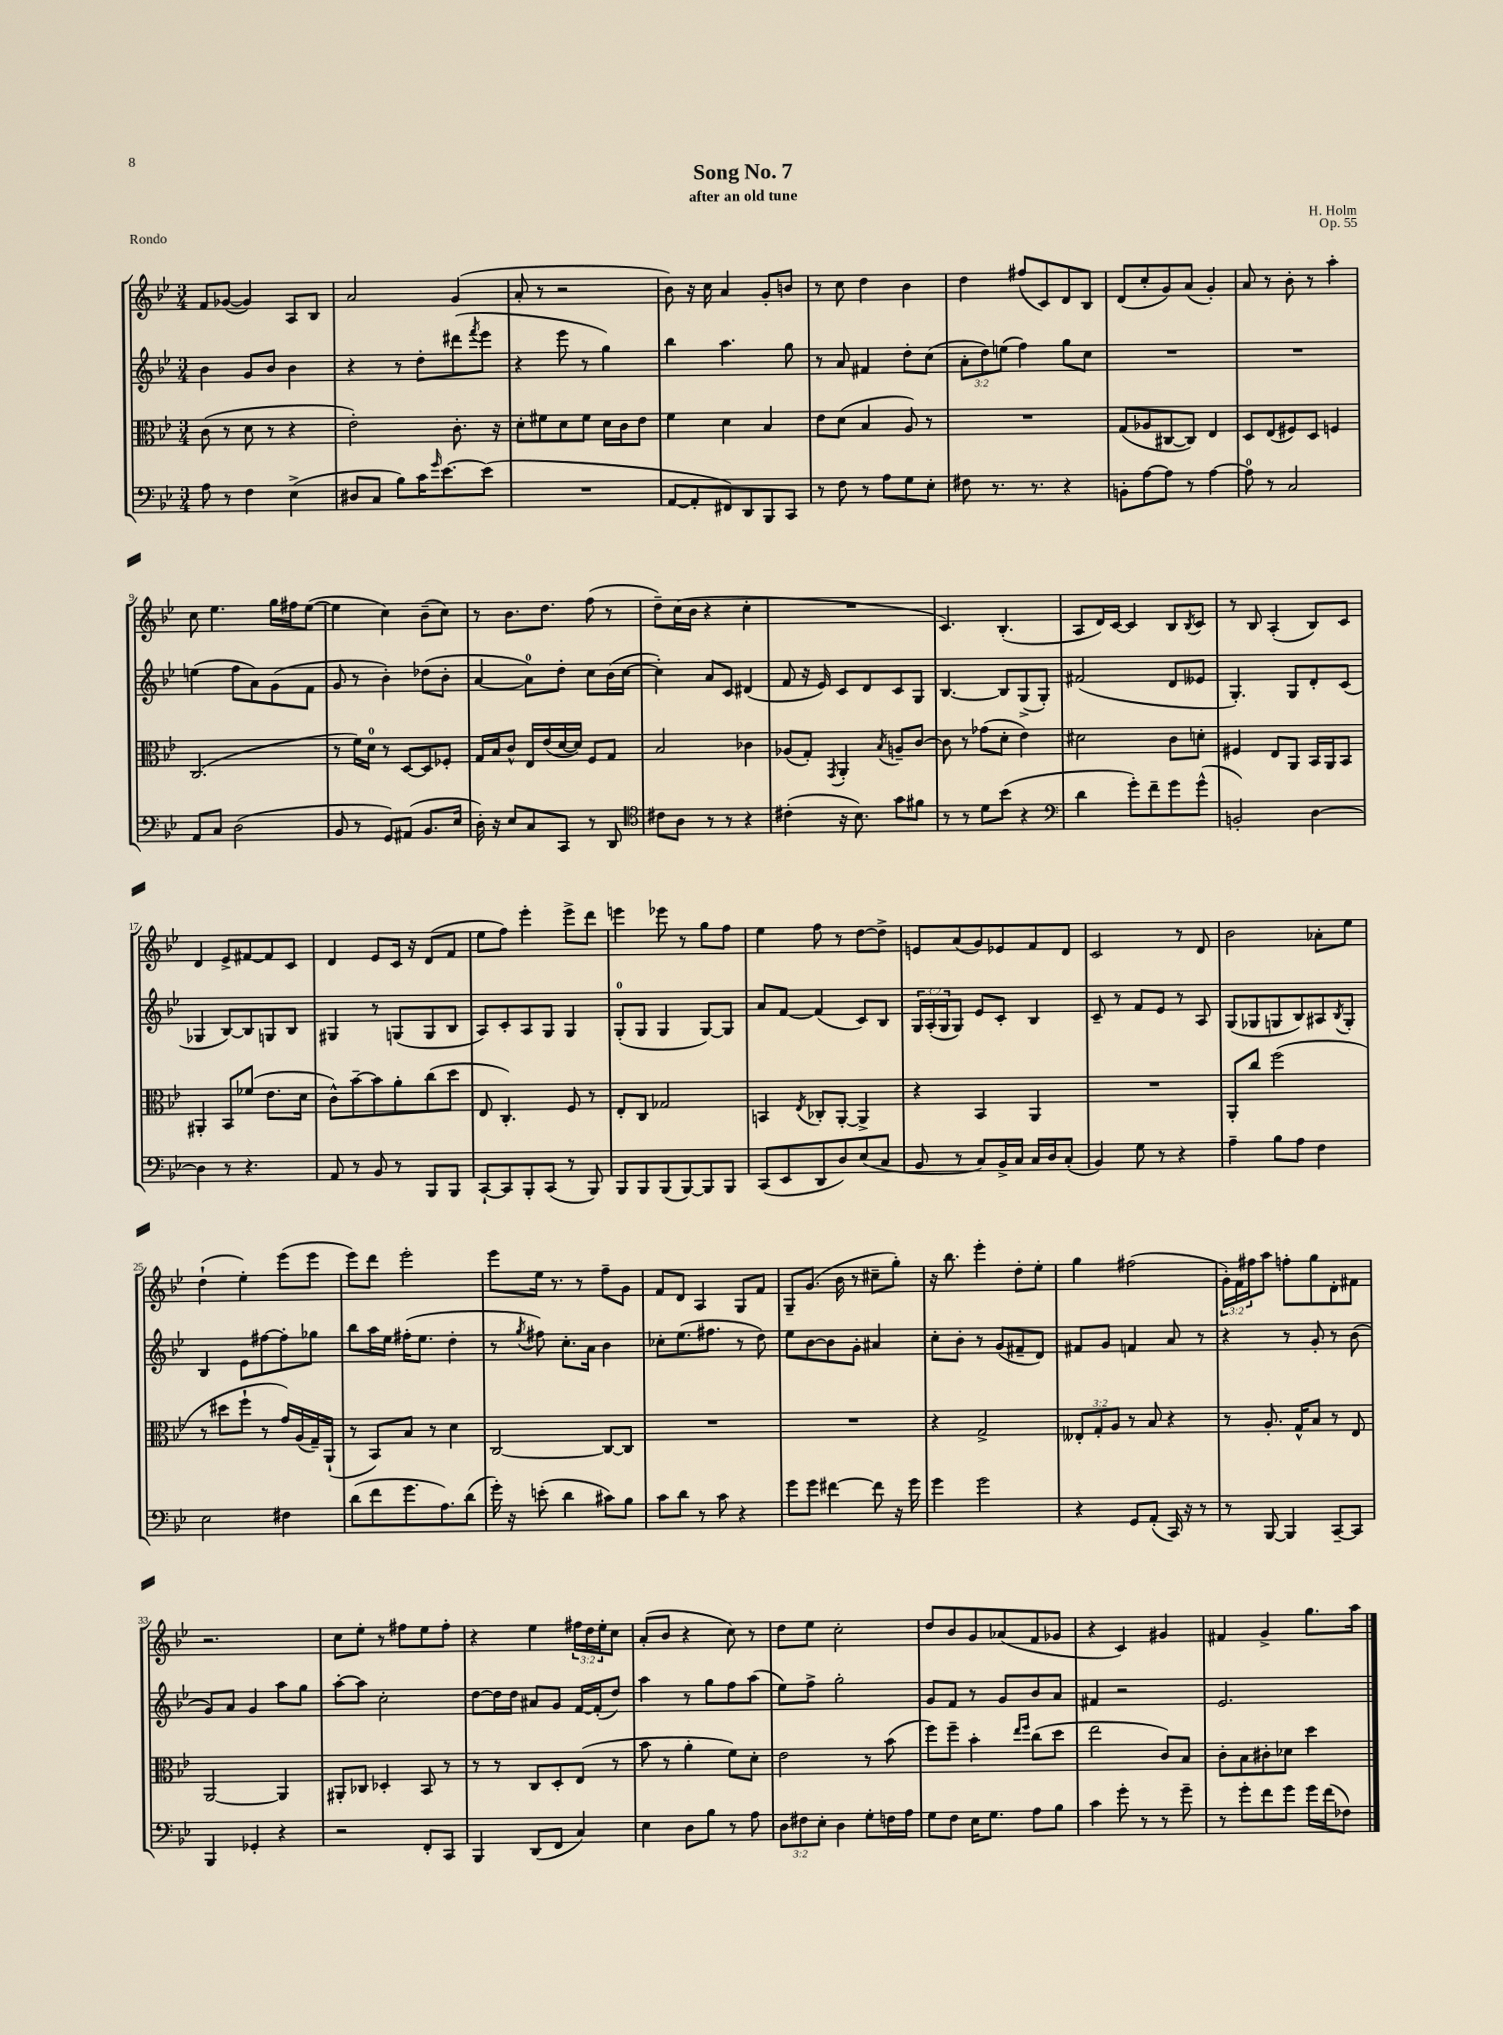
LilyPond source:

\header { title = "Song No. 7" composer = "H. Holm" subtitle = "after an old tune" opus = "Op. 55" piece = "Rondo" }
<<
\new StaffGroup <<
\new Staff = "s0" {
    \clef treble \key bes \major \numericTimeSignature \time 3/4 \override Staff.TupletNumber.text = #tuplet-number::calc-fraction-text
    f'8 ges'8~( ges'4) a8 bes8 |
    a'2 g'4( |
    a'8-. r8 r2 |
    bes'8) r16 c''16 a'4 g'8-. b'8 |
    r8 c''8 d''4 bes'4 |
    d''4 fis''8( c'8) d'8 bes8 |
    d'8( c''8-. g'8) a'8( g'4-.) |
    a'8 r8 bes'8-. r8 a''4-. |
    c''8 ees''4. g''16 fis''16 ees''8~( |
    ees''4 c''4) bes'8--( c''8) |
    r8 bes'8. d''8. f''8( r8 |
    d''8--) c''16( bes'16 r4 c''4-. |
    R2. |
    c'4.) bes4.-.( |
    a8 d'16) c'16~ c'4 bes8 \acciaccatura { bes8 } c'8 |
    r8 bes8 a4-.( bes8) c'8 |
    d'4 ees'8-> fis'8~ fis'8 c'8 |
    d'4 ees'8 c'16 r16 d'8( f'8 |
    ees''8 f''8) ees'''4-. ees'''8-> d'''8 |
    e'''4 ees'''8 r8 g''8 f''8 |
    ees''4 f''8 r8 d''8~ d''8-> |
    e'8 a'8( g'8) ees'8 f'8 d'8 |
    c'2 r8 d'8 |
    bes'2 aes'8-. ees''8 |
    d''4-!( ees''4-.) ees'''8( ees'''8 |
    ees'''8) d'''8 ees'''2-. |
    ees'''8 ees''16 r8. r8 f''8-- g'8 |
    f'8 d'8 a4 g8 f'8 |
    g8-- g'8.( bes'16 r8 cis''8-- g''8-.) |
    r16 bes''8. ees'''4-. d''8-. ees''8-. |
    g''4 fis''2( |
    \tuplet 3/2 { g'16-.) f'16 fis''16 } a''8 f''8-. g''8 d'8-. fis'8 |
    r2. |
    c''8 ees''8-. r8 fis''8 ees''8 fis''8-. |
    r4 ees''4 \tuplet 3/2 { fis''16 d''16 ees''16-. } c''8 |
    a'8-.( bes'8 r4 c''8) r8 |
    d''8 ees''8 c''2-. |
    d''8 bes'8 g'8 aes'8( f'8 ges'8 |
    r4 c'4) gis'4 |
    fis'4 g'4-> g''8. a''16 \bar "|." |
}
\new Staff = "s1" {
    \clef treble \key bes \major \numericTimeSignature \time 3/4 \override Staff.TupletNumber.text = #tuplet-number::calc-fraction-text
    bes'4 g'8 bes'8 bes'4 |
    r4 r8 d''8-. dis'''8( \acciaccatura { f'''8 } ees'''8 |
    r4 ees'''8 r8 g''4) |
    bes''4 a''4. g''8 |
    r8 a'8 fis'4 d''8-. c''8( |
    \tuplet 3/2 { a'8-. d''8) e''8( } f''4) g''8 c''8 |
    R2. |
    R2. |
    e''4( f''8 a'8) g'8( f'8 |
    g'8 r8 bes'4-.) des''8( bes'8-. |
    a'4~ a'8-0) d''8-. c''8 bes'16( c''16~ |
    c''4-.) a'8 c'8 dis'4( |
    f'8 r16 ees'16) c'8 d'8 c'8 g8 |
    bes4.~ bes8 g8->( g8-.) |
    fis'2( d'8 eeses'8 |
    g4.-.) g8 d'8-. c'8( |
    ges4 bes8~) bes8 g8 bes8 |
    gis4 r8 g8( g8 bes8 |
    a8) c'8-. a8 g8 g4 |
    g8-0-.( g8 g4 g8~) g8 |
    a'8 f'8~ f'4( c'8) bes8 |
    \tuplet 3/2 { g16 a16-.( g16 } g8) ees'8 c'8-. bes4 |
    c'8-- r8 f'8 ees'8 r8 a8 |
    g8( ges8 g8 bes8) ais8 \acciaccatura { bes8 } g8-. |
    bes4 ees'8 fis''8~ fis''8-. ges''8 |
    bes''8 a''16 ees''16 fis''16-.( ees''8. d''4-. |
    r8 \acciaccatura { g''8 } fis''8) c''8.-. a'16 bes'4 |
    ces''8-. ees''8.( fis''8. r8 d''8) |
    ees''8 bes'8~ bes'8 g'8-. ais'4 |
    c''8-. bes'8-. r8 g'8( fis'8-- d'8) |
    fis'8 g'8 f'4 a'8 r8 |
    r4 r8 g'8-. r8 bes'8( |
    g'8) a'8 g'4 a''8 g''8 |
    a''8~-. a''8 c''2-. |
    d''8~ d''16 d''16 ais'8 g'8 f'16~ f'16-.( d''8) |
    a''4 r8 g''8 f''8 a''8( |
    ees''8) f''8-> g''2-. |
    g'8 f'8 r8 g'8 bes'8 a'8 |
    fis'4 r2 |
    ees'2. \bar "|." |
}
\new Staff = "s2" {
    \clef alto \key bes \major \numericTimeSignature \time 3/4 \override Staff.TupletNumber.text = #tuplet-number::calc-fraction-text
    c'8( r8 d'8 r8 r4 |
    ees'2-.) c'8.-. r16 |
    d'8-. fis'8 d'8 fis'8 d'16 c'16 ees'8 |
    f'4 d'4 bes4 |
    ees'8 d'8( bes4 a8) r8 |
    R2. |
    g8( aes8 cis8~ cis8) ees4 |
    d8 ees8( fis8) d8 f4 |
    c2.( |
    r8 f'16) d'16-0 r8 d8~ d8 fes8-. |
    g16 bes16 c'8-^ ees16 ees'16( d'16~ d'16) f8 g8 |
    bes2 ces'4 |
    aes8( g8-.) \acciaccatura { g,8 } a,4-. \acciaccatura { bes8 } a8-- c'8~ |
    c'8 r8 ges'8( d'8-. ees'4) |
    dis'2 c'8 d'8-. |
    fis4 ees8 a,8 bes,16 a,16 bes,8 |
    ais,4-. bes,8 fes'8( ees'8. d'16 |
    c'8-^) bes'8~-- bes'8 a'8-. c''8( d''8 |
    ees8 c4.-.) f8 r8 |
    ees8-. c8 ges2 |
    b,4 \acciaccatura { ees8 } ces8-. a,8~-. a,4-> |
    r4 bes,4 a,4 |
    R2. |
    a,8-. c''8 f''2( |
    r8 dis''8 f''8-! r8 g'16) a16( g16--) a,16-!( |
    r8 bes,8) bes8 r8 d'4 |
    c2~ c8~ c8 |
    R2. |
    R2. |
    r4 g2-> |
    \tuplet 3/2 { eeses8-. g8-. a8 } r8 bes8 r4 |
    r8 a8.-. g16-^ bes8 r8 ees8 |
    a,2~ a,4 |
    ais,8-. ces8 des4-. bes,8 r8 |
    r8 r8 c8 d8-. ees8( r8 |
    bes'8 r8 a'4-. f'8) d'8-. |
    ees'2 r8 bes'8( |
    f''8) f''8-- bes'4-. \grace { ees''16 f''16 } c''8( d''8 |
    ees''2 c'8) bes8 |
    c'8-. bes8 cis'8-. des'8 d''4 \bar "|." |
}
\new Staff = "s3" {
    \clef bass \key bes \major \numericTimeSignature \time 3/4 \override Staff.TupletNumber.text = #tuplet-number::calc-fraction-text
    a8 r8 f4 ees4->( |
    dis8 c8 bes8) c'16 \grace { g'16 } ees'8.~ ees'8( |
    R2. |
    a,8~ a,8-. fis,8) d,8 bes,,8 c,8 |
    r8 f8 r8 a8 g8 ees8-. |
    fis8 r8. r8. r4 |
    b,8-. a8~ a8 r8 a4~ |
    a8-0 r8 c2 |
    a,8 c8 d2( |
    bes,8 r8 g,8) ais,8( bes,8. ees16 |
    d16-.) r16 ees8 c8 c,8 r8 d,8 |
    \clef tenor cis'8 a8 r8 r8 r4 |
    cis'4-.( r16 bes8.) g'8 fis'8 |
    r8 r8 d'8 bes'8( r4 |
    \clef bass d'4 g'8-.) f'8-- g'8 g'8-^( |
    b,2-.) d4~ |
    d4 r8 r4. |
    a,8 r8 bes,8 r8 bes,,8 bes,,8 |
    c,8~-! c,8 bes,,8-. c,8( r8 bes,,8) |
    bes,,8 bes,,8 bes,,8( bes,,8~) bes,,8 bes,,8 |
    c,8( ees,8 d,8 d8) ees8( c8 |
    bes,8 r8 c8) bes,16-> c16 c16 d16 c8-.( |
    bes,4) g8 r8 r4 |
    a4-- bes8 a8 f4 |
    ees2 fis4 |
    d'8( f'8 g'8. a8.) d'8( |
    g'16-.) r16 e'8-.( d'4 cis'8) bes8 |
    c'8 d'8 r8 c'8 r4 |
    g'8 g'8 fis'4~ fis'8 r16 g'16 |
    g'4 g'2 |
    r4 g,8 a,8-.( c,16) r16 r8 |
    r8 bes,,8~ bes,,4 c,8~-- c,8 |
    bes,,4 ges,4-. r4 |
    r2 f,8-. c,8 |
    bes,,4 d,8( f,8 c4) |
    ees4 d8 bes8 r8 a8 |
    \tuplet 3/2 { d8 fis8 ees8-. } d4 g8-. f16 a16 |
    g8 f8 ees16 g8. a8 bes8 |
    c'4 g'8-. r8 r8 g'8-- |
    r8 g'8-. f'8 g'8 g'16 f'16( fes8) \bar "|." |
}
>>
>>
